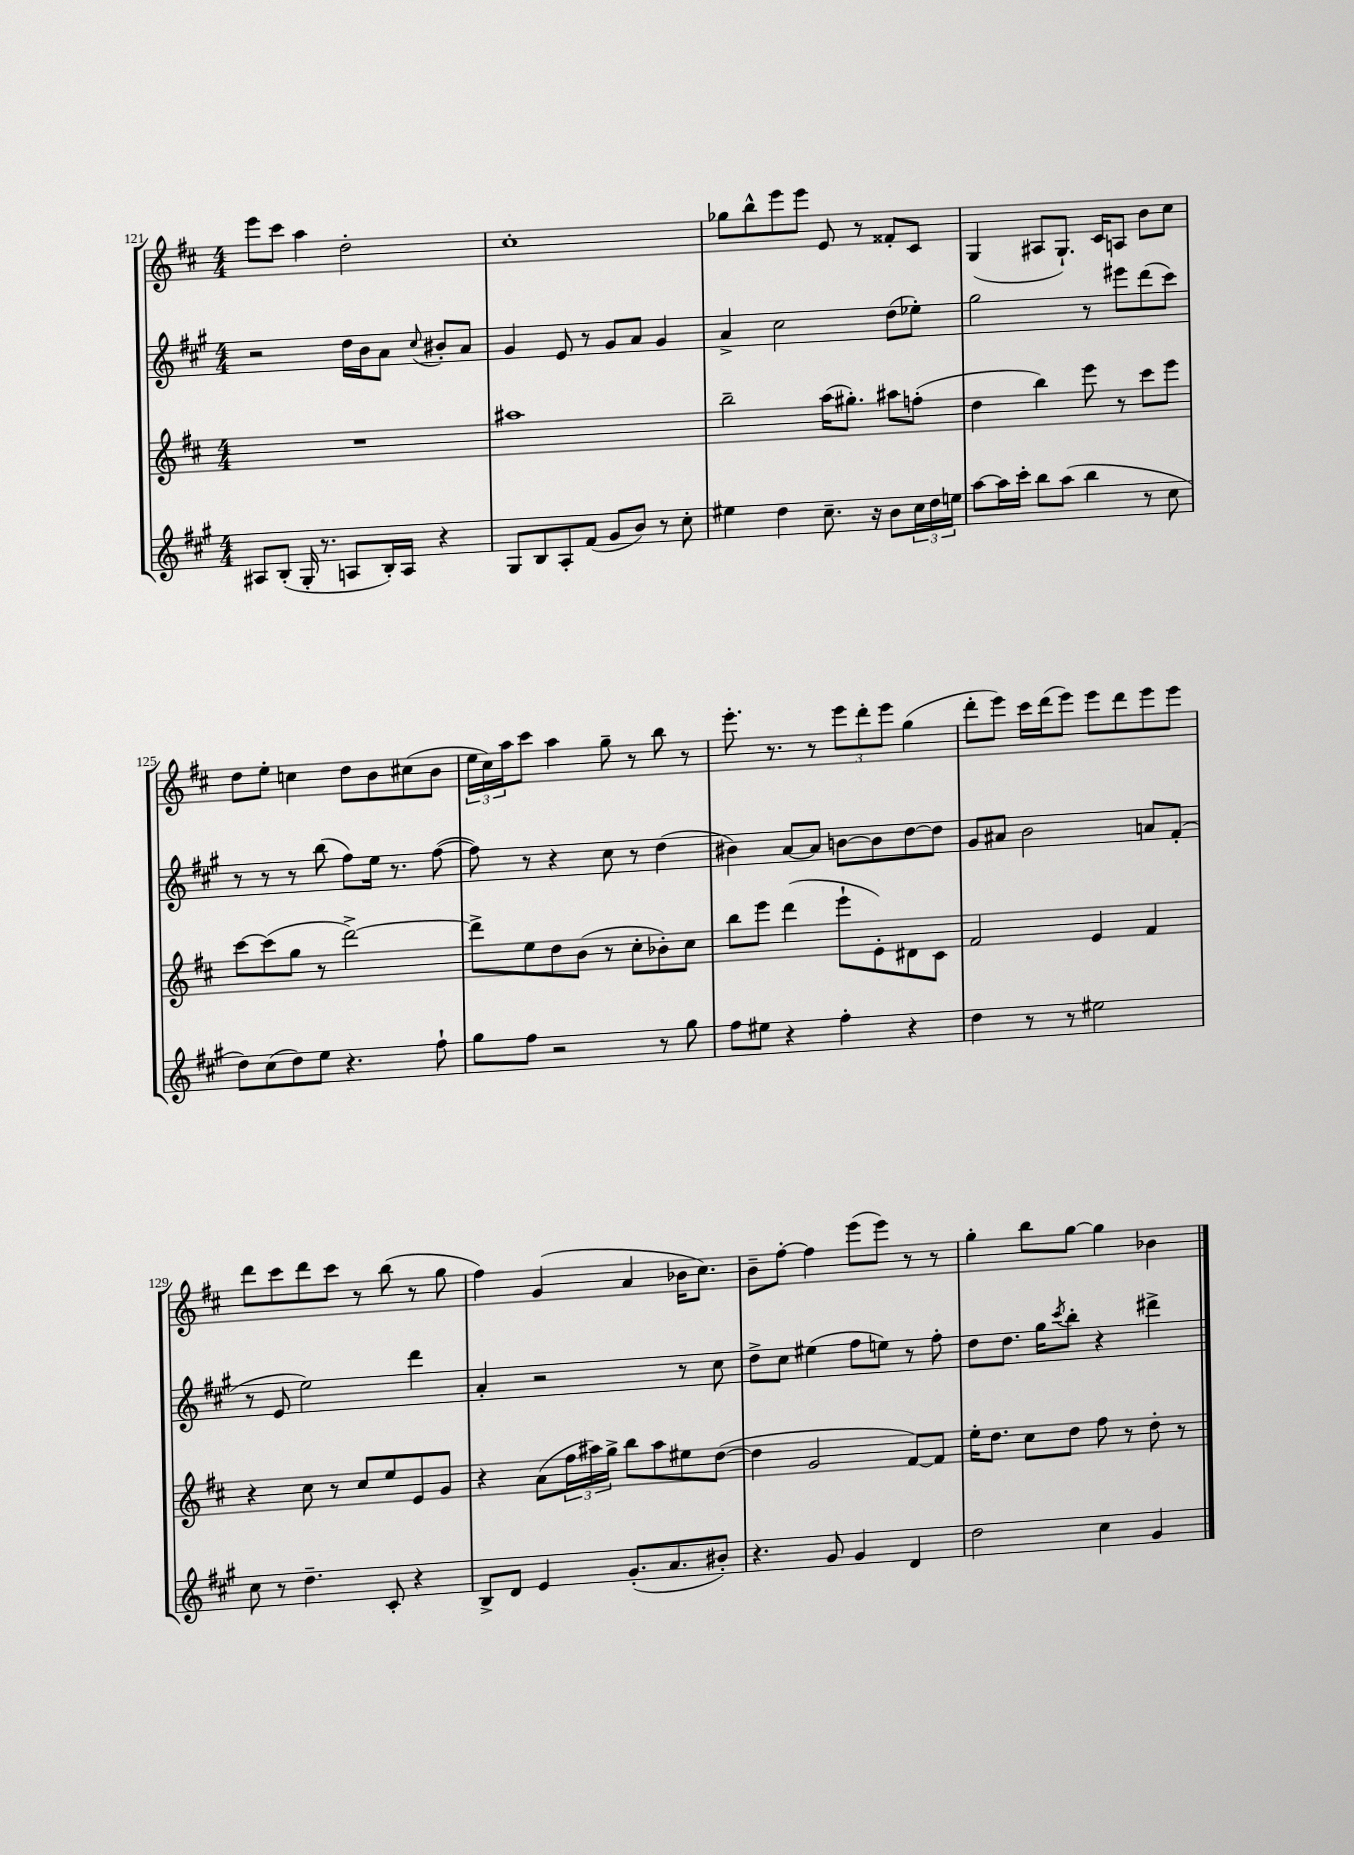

**kern	**kern	**kern	**kern
*staff4	*staff3	*staff2	*staff1
*clefG2	*clefG2	*clefG2	*clefG2
*k[f#c#g#]	*k[f#c#]	*k[f#c#g#]	*k[f#c#]
*M4/4	*M4/4	*M4/4	*M4/4
8A#	1r	2r	8eee
(8B'	.	.	8ccc#
16G#'	.	.	4aa
8.r	.	.	.
8A	.	16dd	2dd'
.	.	16b	.
16B')	.	8a	.
16A	.	.	.
.	.	8qqcc#	.
4r	.	8b#'	.
.	.	8a	.
=	=	=	=
8G#	1aa#	4g#	1cc#'
8B	.	.	.
8A'	.	8e	.
(8f#	.	8r	.
8g#	.	8g#	.
8b)	.	8a	.
8r	.	4g#	.
8cc#'	.	.	.
=	=	=	=
4ee#	2bb~	4a^	8gg-
.	.	.	8bb^^
4dd	.	2cc#	8eee
.	.	.	8eee
8.cc#~	(16aa	.	8e
.	8.gg#')	.	.
.	.	.	8r
16r	.	.	.
8b	8aa#	(8dd	8f##'
24cc#	(8ff'	8ee-')	8c#
24dd	.	.	.
24ee	.	.	.
=	=	=	=
[8aa	4dd	2gg#	(4G
16aa]	.	.	.
16ccc#'	.	.	.
8bb	4bb)	.	8A#
(8aa	.	.	8.G`)
4bb	8eee	8r	.
.	.	.	16c#
.	8r	8eee#	8A
8r	8ccc#	(8ddd	8b
8cc#	8eee	8ccc#)	8cc#
=	=	=	=
8dd)	[8ccc#	8r	8dd
(8cc#	(8ccc#]	8r	8ee'
8dd)	8gg	8r	4cc
8ee	8r	(8bb	.
4.r	[2ddd^)	8ff#)	8dd
.	.	16ee	8b
.	.	8.r	.
.	.	.	(8cc#
8ff#`	.	([8ff#	8b
=	=	=	=
8gg#	8ddd^]	8ff#])	24ee
.	.	.	24cc#)
.	.	.	24aa
8ff#	8ee	8r	8ccc#
2r	8dd	4r	4aa
.	(8b	.	.
.	8r	8cc#	8gg~
.	8cc#'	8r	8r
8r	8b-')	(4dd	8bb
8gg#	8cc#	.	8r
=	=	=	=
8ff#	8bb	4b#)	8.eee'
8ee#	8eee	.	.
.	.	.	8.r
4r	(4ddd	[8a	.
.	.	8a]	8r
4ff#'	8eee`	[8b	12eee
.	.	.	12ddd'
.	8e')	8b]	.
.	.	.	12eee
4r	8d#	[8dd	(4gg
.	8c#	8dd]	.
=	=	=	=
4dd	2f#	8g#	8ddd'
.	.	8a#	8eee)
8r	.	2b	16ccc#
.	.	.	(16ddd
8r	.	.	8eee)
2ee#	4e	.	8eee
.	.	.	8ddd
.	4f#	8a	8eee
.	.	(8f#'	8eee
=	=	=	=
8cc#	4r	8r	8ddd
8r	.	8e	8ccc#
4.dd~	8cc#	2ee)	8ddd
.	8r	.	8ccc#
.	8cc#	.	8r
8c#'	8ee	.	(8bb
4r	8e	4ddd	8r
.	8g	.	8gg
=	=	=	=
8B^	4r	4a'	4ff#)
8d	.	.	.
4e	(8a	2r	(4g
.	24ff#	.	.
.	24aa#)	.	.
.	24gg^	.	.
(8.g#'	8bb	.	4a
.	8aa#	.	.
8.a	.	.	.
.	8ee#	8r	16b-
.	.	.	8.cc#)
8b#')	([8dd	8cc#	.
=	=	=	=
4.r	4dd]	8dd^	8b~
.	.	8cc#	[8ff#'
.	2g	(4ee#	4ff#]
8g#	.	.	.
4g#	.	8ff#	(8eee
.	.	8ee)	8eee)
4d	[8f#)	8r	8r
.	8f#]	8ff#'	8r
=	=	=	=
2dd	16ee'	8dd	4gg'
.	8.dd	.	.
.	.	8.dd	.
.	8cc#	.	8bb
.	.	16gg#	.
.	.	8qccc#	.
.	8dd	8bb'	[8gg
4cc#	8ff#	4r	4gg]
.	8r	.	.
4g#	8dd'	4ddd#^	4b-
.	8r	.	.
==	==	==	==
*-	*-	*-	*-
